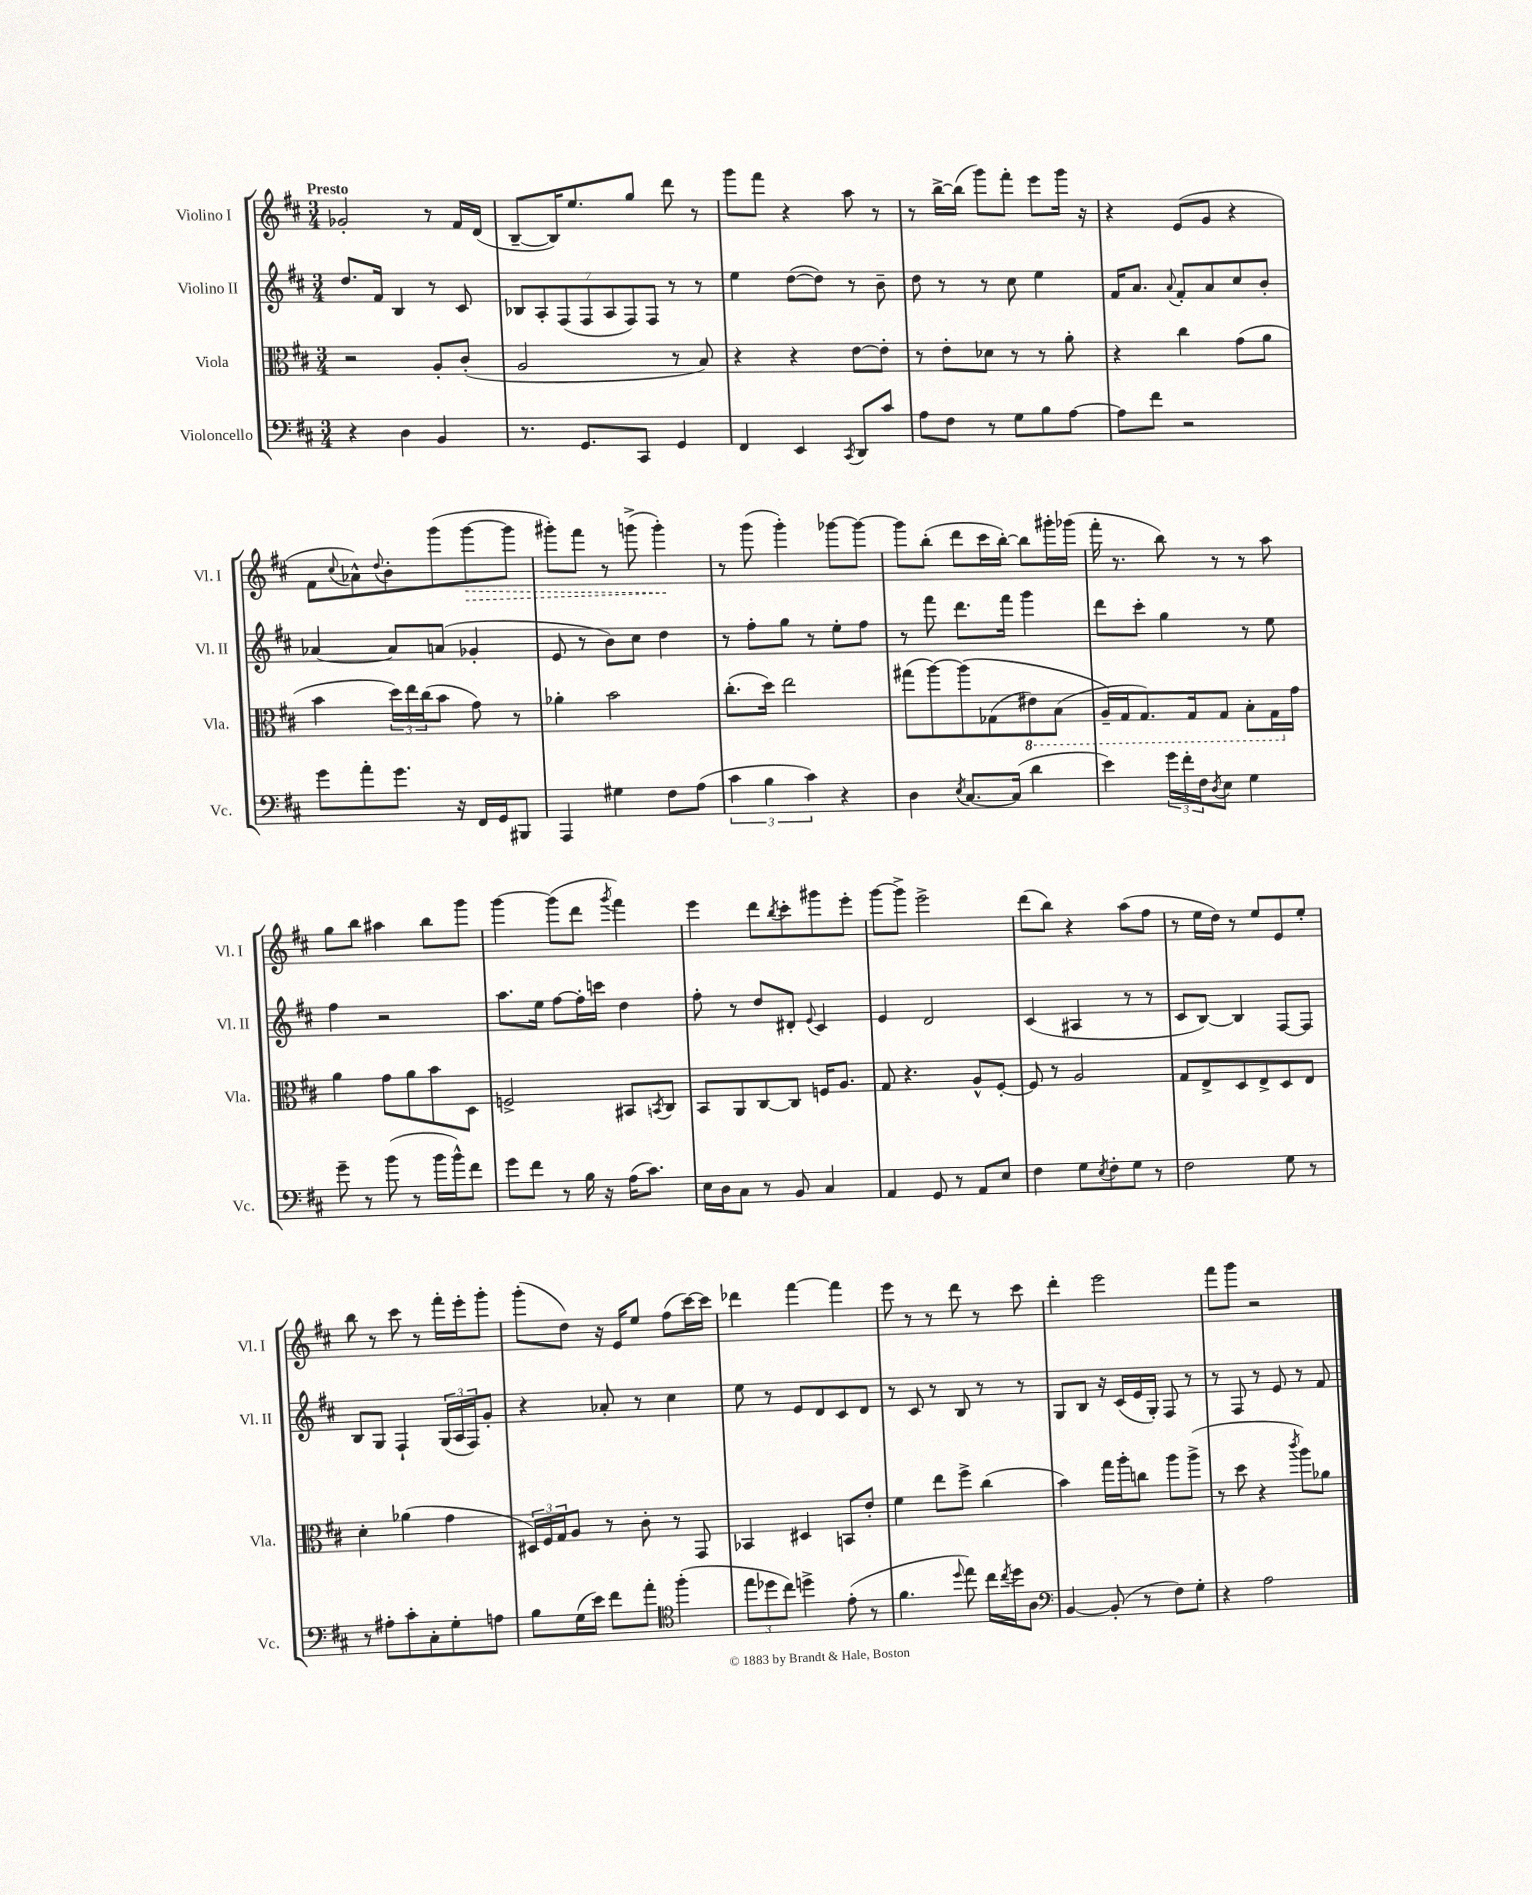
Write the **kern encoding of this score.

**kern	**kern	**kern	**kern
*staff4	*staff3	*staff2	*staff1
*clefF4	*clefC3	*clefG2	*clefG2
*k[f#c#]	*k[f#c#]	*k[f#c#]	*k[f#c#]
*M3/4	*M3/4	*M3/4	*M3/4
4r	2r	8.dd/L	2g-'/
.	.	16f#/Jk	.
4D\	.	4B/	.
4BB/	8A'/L	8r	8r
.	(8c#'/J	8c#/	16f#/LL
.	.	.	(16d/JJ
=	=	=	=
8.r	2A/	14B-/L	[8B~/L
.	.	14A'/	.
.	.	.	16B/]K)
.	.	(14F#/	.
8.GG/L	.	.	8.ee/
.	.	14F#/	.
.	.	14A/	.
.	.	14F#/)	.
8CC#/J	.	.	8gg/J
.	.	14F#/J	.
4GG/	8r	8r	8ddd\
.	8B/)	8r	8r
=	=	=	=
4FF#/	4r	4ee\	8ggg\L
.	.	.	8fff#\J
4EE/	4r	([8dd\L	4r
.	.	8dd\]J)	.
8qCC#/	.	.	.
8DD/L	[8e\L	8r	8aa\
8c#/J	8e'\]J	8b~\	8r
=	=	=	=
8A\L	8r	8dd\	8r
8F#\J	8e'\L	8r	[16bb^\LL
.	.	.	(16bb\]JJ
8r	8d-\J	8r	8ggg\L)
8G\L	8r	8cc#\	8fff#'\J
8B\	8r	4ee\	8eee\L
[8A\J	8a'\	.	16ggg\Jk
.	.	.	16r
=	=	=	=
8A\]L	4r	16f#/LK	4r
.	.	8.a/J	.
8f#\J	.	.	.
.	.	8qqa/	.
2r	4cc#\	8f#'/L	(8e/L
.	.	8a/	8g/J
.	(8g\L	8cc#/	4r
.	8a\J	8b'/J	.
=	=	=	=
8g\L	4b\	[4a-/	8f#\L
.	.	.	8qqcc#/
8a'\	.	.	8a-^^\)
.	.	.	8qqdd/
8.g\J	24dd\LL)	8a-/]L	8b'\
.	24ee\	.	.
.	(24cc#\J	.	.
.	8b\J	(8a/J	(8ggg\
16r	.	.	.
16FF#/LL	8g\)	4g-'/	[8ggg\
16GG/J	.	.	.
8BBB#/J	8r	.	8ggg\]J
=	=	=	=
4AAA/	4a-'\	8e/	8ggg#'\L)
.	.	8r	8fff#\J
4G#\	2b\	8b\L)	8r
.	.	8cc#\J	(8ggg^\
8F#\L	.	4dd\	4ggg'\)
(8A\J	.	.	.
=	=	=	=
6c#\	(8.cc#'\L	8r	8r
.	.	8ff#'\L	(8ggg\
6B\	.	.	.
.	16dd\Jk)	.	.
.	2ee\	8gg\J	4ggg'\)
6c#\)	.	.	.
.	.	8r	.
4r	.	8ee'\L	[8ggg-\L
.	.	8ff#\J	8ggg-\_J
=	=	=	=
4D\	(8gg#\L	8r	8ggg-\]L
.	[8aa\)	8fff#\	(8bb'\J
8qE/	.	.	.
[8.C#/L	&(8aa\]	8.ddd\L	8ddd\L
.	(8G-\	.	16ccc#\L
(16C#/]Jk	.	16fff#\Jk	[16bb'\JJ)
4d\	8E#\)	4ggg\	8bb\]L
.	(8BB\J	.	16ggg#'\L
.	.	.	(16ggg-\JJ
=	=	=	=
4e\)	16AA~/LL&)	8ddd\L	16fff#'\
.	16GG/J	.	8.r
.	8.GG/)	8ccc#'\J	.
24g\LL	.	4gg\	8bb\)
24f#'\	.	.	.
.	16GG/k	.	.
24F#\J	.	.	.
8qD/	.	.	.
8E\J	8GG/J	.	8r
4G\	8BB'\L	8r	8r
.	16GG\L	8ee\	8aa\
.	16g\JJ	.	.
=	=	=	=
8g~\	4a\	4ff#\	8gg\L
8r	.	.	8bb\J
(8b\	8g\L	2r	4aa#\
8r	8a\	.	.
16b\LL	8b\	.	8bb\L
16b^^\J)	.	.	.
8f#\J	8D\J	.	8ggg\J
=	=	=	=
8g\L	2F^/	8.aa\L	[4ggg\
8f#\J	.	.	.
.	.	16ee\Jk	.
8r	.	[8ff#\L	(8ggg\]L
16B\	.	16ff#'\]L	8ddd\J
16r	.	16ccc\JJ	.
.	.	.	8qggg/
(16A\LK	8BB#/L	4dd\	4fff#\)
8.c#\J)	.	.	.
.	8qBB/	.	.
.	8C#/J	.	.
=	=	=	=
16E\LL	8BB/L	8ff#'\	4eee\
16D\J	.	.	.
8C#\J	8AA/	8r	.
8r	[8C#/	8dd/L	8ddd\L
.	.	.	8qbb/
8BB/	8C#/]J	8d#'/J	8ccc#'\
.	.	8qqe/	.
4C#/	16F/LK	4c#/	8ggg#\
.	8.A/J	.	.
.	.	.	8eee'\J
=	=	=	=
4AA/	8G/	4e/	[8ggg\L
.	4.r	.	8ggg^\]J
8GG/	.	2d/	2eee^\
8r	.	.	.
8AA/L	8A^^/L	.	.
8E/J	[8F#'/J	.	.
=	=	=	=
4F#\	8F#/]	(4c#/	(8ddd\L
.	8r	.	8bb\J)
8G\L	2A/	4A#/	4r
8qE/	.	.	.
8F#'\	.	.	.
8G\J	.	8r	(8aa\L
8r	.	8r	8ff#\J
=	=	=	=
2F#\	8G/L	8c#/L	8r
.	8E^/	[8B/J)	16ee\LL
.	.	.	16dd\JJ)
.	8D/	4B/]	8r
.	8E^/	.	8ee/L
8G\	8D/	[8F#/L	8e/
8r	8E/J	8F#/]J	8ee'/J
=	=	=	=
8r	4d'\	8B/L	8bb\
8A#'\L	.	8G/J	8r
8c#'\	(4a-\	4F#`/	8ccc#\
8C#'\	.	.	8r
8G'\	4g\	(24G/LL	16fff#'\LL
.	.	24A/	.
.	.	.	16eee'\J
.	.	24F#/J)	.
8A\J	.	8g'/J	8ggg'\J
=	=	=	=
8B\L	24D#/LL)	4r	(8ggg'\L
.	24F#/	.	.
.	24G/J	.	.
(16G\L	8A/J	.	8dd\J)
16e\JJ)	.	.	.
8f#\L	8r	8a-'/	16r
.	.	.	16e/LK
8a'\J	8c#'\	8r	8ee/J
*clefC4	*	*	*
(4ff#'\	8r	4cc#\	(8ff#\L
.	8GG/	.	[16ccc#\L)
.	.	.	16ccc#\]JJ
=	=	=	=
12ee\L	4BB-/	8ee\	4ddd-\
12dd-\	.	.	.
.	.	8r	.
12cc#\J)	.	.	.
4dd^\	4D#/	8e/L	[4fff#\
.	.	8d/	.
(8e'\	8BB/L	8c#/	4fff#\]
8r	8e'/J	8d/J	.
=	=	=	=
4.f#\	4f#\	8r	8eee\
.	.	8c#/	8r
.	8ee\L	8r	8r
8qqdd/	.	.	.
8ee\)	8ff#^\J	8B/	8ddd\
16cc#\LL	(4cc#\	8r	8r
8qcc#/	.	.	.
16dd\J	.	.	.
8A\J	.	8r	8ccc#\
=	=	=	=
*clefF4	*	*	*
[4BB/	4b\)	8G/L	4ddd'\
.	.	8B/J	.
(8BB'/]	16gg\LL	16r	2eee\
.	16aa'\J	(16c#/LL	.
8r	8cc\J	16e/	.
.	.	16G'/JJ)	.
8F#\L)	8aa\L	8F#/	.
8G'\J	(8aa^\J	8r	.
=	=	=	=
4r	8r	8r	8fff#\L
.	8dd\	8F#/	8ggg\J
2A\	4r	8r	2r
.	.	8e/	.
.	8qccc#/	.	.
.	8aa\L)	8r	.
.	8a-\J	8f#/	.
==	==	==	==
*-	*-	*-	*-
